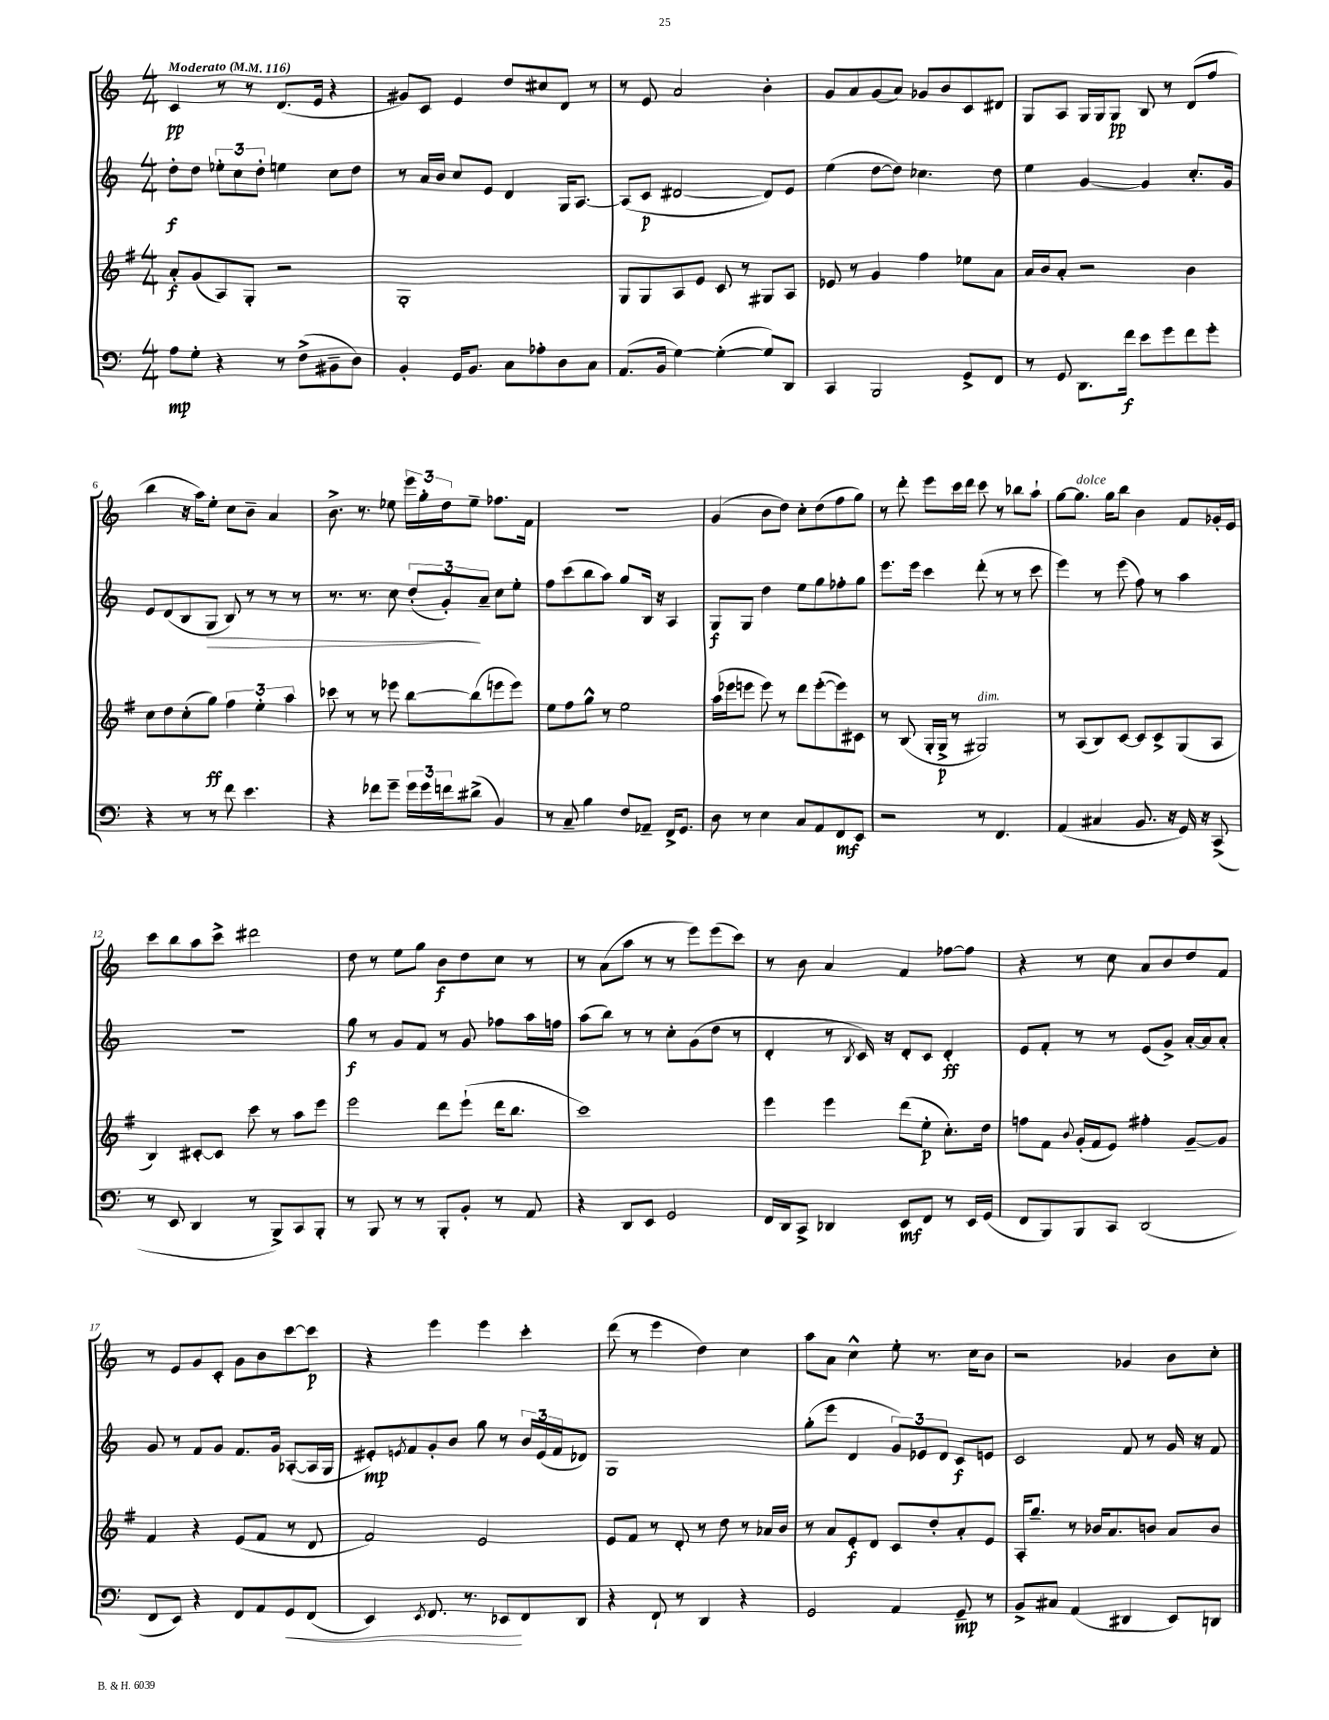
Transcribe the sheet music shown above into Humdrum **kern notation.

**kern	**kern	**kern	**kern
*staff4	*staff3	*staff2	*staff1
*clefF4	*clefG2	*clefG2	*clefG2
*k[]	*k[f#]	*k[]	*k[]
*M4/4	*M4/4	*M4/4	*M4/4
*MM116	*MM116	*MM116	*MM116
8A\L	8a'/L	8dd'\L	4c/
8G'\J	(8g/	8dd\J	.
4r	8A/)	12ee-'\L	8r
.	.	12cc\	.
.	8G'/J	.	8r
.	.	12dd'\J	.
8r	2r	4ee\	(8.d/L
(8F^\L	.	.	.
.	.	.	16e/Jk
8BB#~\	.	8cc\L	4r
8D\J)	.	8dd\J	.
=	=	=	=
4BB'/	1G'	8r	8g#/L)
.	.	16a/LL	8c/J
.	.	16b/JJ	.
16GG/LK	.	8cc/L	4e/
8.BB/J	.	.	.
.	.	8e/J	.
8C\L	.	4d/	8dd/L
8A-'\	.	.	8cc#/
8D\	.	16G/LK	8d/J
.	.	[8.A/J	.
8C\J	.	.	8r
=	=	=	=
(8.AA/L	8G/L	(8A/]L	8r
.	8G/	8c/J	8e/
16BB/Jk	.	.	.
[4G\)	8A/	[2d#/	2a/
.	8e/J	.	.
(4G'\_	8c/	.	.
.	8r	.	.
8G/]L)	8G#/L	8d#/]L)	4b'\
8DD/J	8A/J	8e/J	.
=	=	=	=
4CC/	8e-/	(4ee\	8g/L
.	8r	.	8a/
2BBB/	4g/	[8dd\L	(8g/
.	.	8dd\]J)	8a/J)
.	4ff#\	4.cc-\	8g-/L
.	.	.	8b/
8GG^/L	8ee-\L	.	8c/
8FF/J	8a\J	8dd\	8d#/J
=	=	=	=
8r	16a/LL	4ee\	8G/L
.	16b/J	.	.
8GG/	8a'/J	.	8A/J
8.DD\L	2r	[4g/	16G/LL
.	.	.	16G/J
.	.	.	8G/J
16f\Jk	.	.	.
8e\L	.	4g/]	8B/
8g\	.	.	8r
8f\	4b\	8.cc'/L	(8d/L
8g'\J	.	.	8ff/J
.	.	16g/Jk	.
=	=	=	=
4r	8cc\L	8e/L	4bb\
.	8dd\	(8d/	.
8r	(8cc'\	8B/	16r
.	.	.	16aa\LK)
8r	8gg\J)	8G/J	8ee'\J
8f\	6ff#\	8B/)	8cc\L
4.e\	.	8r	8b~\J
.	6ee'\	.	.
.	.	8r	4a/
.	6aa\	.	.
.	.	8r	.
=	=	=	=
4r	8ccc-\	8.r	8.b^\
.	8r	.	.
.	.	8.r	8.r
8f-\L	8r	.	.
8g~\J	8eee-\	8cc\	8ee-\
24g\LL	[8bb\L	(12dd'/L	24eee\LL
24g\	.	.	24gg'\
24f\J	.	12g'/)	24dd\J
(8d#^\J	(8bb\]	.	8ee-~\J
.	.	12a~/J	.
4BB/)	8eee\	8cc\L	8.ff-\L
.	8eee\J)	8ee'\J	.
.	.	.	16f\Jk
=	=	=	=
8r	8ee\L	8ff\L	1r
8C~/	8ff#\	(8ccc\	.
4B\	8gg^^\J	8bb\	.
.	8r	8aa\J)	.
8F/L	2ee\	8gg/L	.
8AA-~/J	.	16B/Jk	.
.	.	16r	.
16FF^/LK	.	4A/	.
8.GG/J	.	.	.
=	=	=	=
8D\	(16aa\LL	8G/L	(4g/
.	16eee-\J	.	.
8r	8eee\J	8G/J	.
4E\	8eee\)	4dd\	8b\L
.	8r	.	8dd\J)
8C/L	8ddd\L	8ee\L	8cc'\L
8AA/	([8eee'\	8gg\	(8dd\
8FF/	8eee\])	8ff-'\	8ff\
8EE/J	8c#\J	8gg\J	8gg\J)
=	=	=	=
2r	8r	8.eee\L	8r
.	(8B/	.	8ddd'\
.	.	16eee\Jk	.
.	16G'/LL	4ccc\	8eee\L
.	16G^/JJ	.	.
.	8r	.	16ccc\L
.	.	.	16ddd\JJ
8r	2G#/)	(8ddd'\	8ccc\
4.FF/	.	8r	8r
.	.	8r	8bb-\L
.	.	8ccc\	8aa`\J
=	=	=	=
(4AA/	8r	4eee\)	[8gg\L
.	(8A/L	.	8.gg\]J
4C#/	8B/)	8r	.
.	.	.	16gg\LK
.	[8c/J	(8eee\	8bb\J
8.BB/	8c/]L	8ff\)	4b\
.	8c^/	8r	.
16r	.	.	.
16GG/)	(8G/	4aa\	8f/L
16r	.	.	.
(8CC^/	8A/J	.	16g-'/L
.	.	.	16e/JJ
=	=	=	=
8r	4B/)	1r	8ccc\L
8EE/	.	.	8bb\
4DD/	[8c#'/L	.	8aa\
.	8c#/]J	.	8ccc^\J
8r	8ccc\	.	2ddd#\
8BBB^/L)	8r	.	.
8CC/	8aa\L	.	.
8BBB'/J	8eee\J	.	.
=	=	=	=
8r	2eee\	8gg\	8dd\
8BBB/	.	8r	8r
8r	.	8g/L	8ee\L
8r	.	8f/J	8gg\J
8BBB'/L	8ddd\L	8r	8b\L
8BB'/J	(8eee`\J	8g/	8dd\
8r	16ddd\LK	8ff-\L	8cc\J
.	8.bb\J	.	.
8AA/	.	16aa\L	8r
.	.	16ff\JJ	.
=	=	=	=
4r	1ccc)	(8aa\L	8r
.	.	8bb\J)	(8a\L
8DD/L	.	8r	8aa\J
8EE/J	.	8r	8r
2GG/	.	8cc'\L	8r
.	.	(8g\	8eee\L)
.	.	8dd\J	(8eee\
.	.	8r	8ccc\J)
=	=	=	=
16FF/LL	4eee\	4d'/	8r
16DD/J	.	.	.
8CC^/J	.	.	8b\
4DD-/	4eee\	8r	4a/
.	.	8qB/	.
.	.	16c/)	.
.	.	16r	.
8EE/L	(8ddd\L	8d'/L	4f/
8FF/J	8ee'\J	8c/J	.
8r	8.cc'\L)	4d'/	[8ff-\L
16EE/LL	.	.	8ff-\]J
(16GG/JJ	16dd\Jk	.	.
=	=	=	=
8FF/L	8ff\L	8e/L	4r
8BBB/)	8f#\J	8f'/J	.
.	8qqb/	.	.
8BBB/	(16g'/LL	8r	8r
.	16f#/J	.	.
8CC/J	8e/J)	8r	8cc\
(2DD/	4ff#'\	(8e/L	8a/L
.	.	8g^/J)	8b/
.	[8g~/L	[16a'/LL	8dd/
.	.	16a/]J	.
.	8g/]J	8a'/J	8f/J
=	=	=	=
8FF/L	4f#/	8g/	8r
8EE/J)	.	8r	8e/L
4r	4r	8f/L	8g/
.	.	8g/J	8c'/J
8FF/L	(8e/L	8.f/L	8g\L
8AA/	8f#/J	.	8b\
.	.	16g/Jk	.
8GG/	8r	([8A-'/L	[8ccc\
(8FF/J	8d/	16A-/]L	8ccc\]J
.	.	16G/JJ	.
=	=	=	=
4EE/)	2f#/)	8e#'/L)	4r
.	.	8qe/	.
.	.	8f/	.
8qEE/	.	.	.
8.FF/	.	8g'/	4eee\
.	.	8b/J	.
8.r	.	.	.
.	2e/	8gg\	4eee\
8EE-/L	.	8r	.
8FF/	.	24b/LL	4ccc'\
.	.	(24e/	.
.	.	24f/J	.
8DD/J	.	8d-/J)	.
=	=	=	=
4r	8e/L	1G	(8ddd\
.	8f#/J	.	8r
8FF`/	8r	.	4eee\
8r	8d'/	.	.
4DD/	8r	.	4dd\)
.	8dd\	.	.
4r	8r	.	4cc\
.	16a-/LL	.	.
.	16b/JJ	.	.
=	=	=	=
2GG/	8r	(8gg'\L	8aa\L
.	8a/L	8eee\J	8a\J
.	8e'/	4d/	4cc^^\
.	8d/J	.	.
4AA/	8c/L	12g/L)	8ee'\
.	.	12e-/	.
.	8dd'/	.	8.r
.	.	12d/J	.
8GG~/	8a'/	8c/L	.
.	.	.	16cc\LK
8r	8e/J	8e/J	8b\J
=	=	=	=
8BB^/L	16A'/LK	2c/	2r
.	8.gg~/J	.	.
8C#/J	.	.	.
(4AA/	8r	.	.
.	16b-/LK	.	.
.	8.a/	.	.
4DD#/	.	8f/	4g-/
.	8b/J	8r	.
8EE/L)	8a/L	16g/	8b\L
.	.	16r	.
8DD/J	8b/J	8f/	8cc'\J
==	==	==	==
*-	*-	*-	*-
